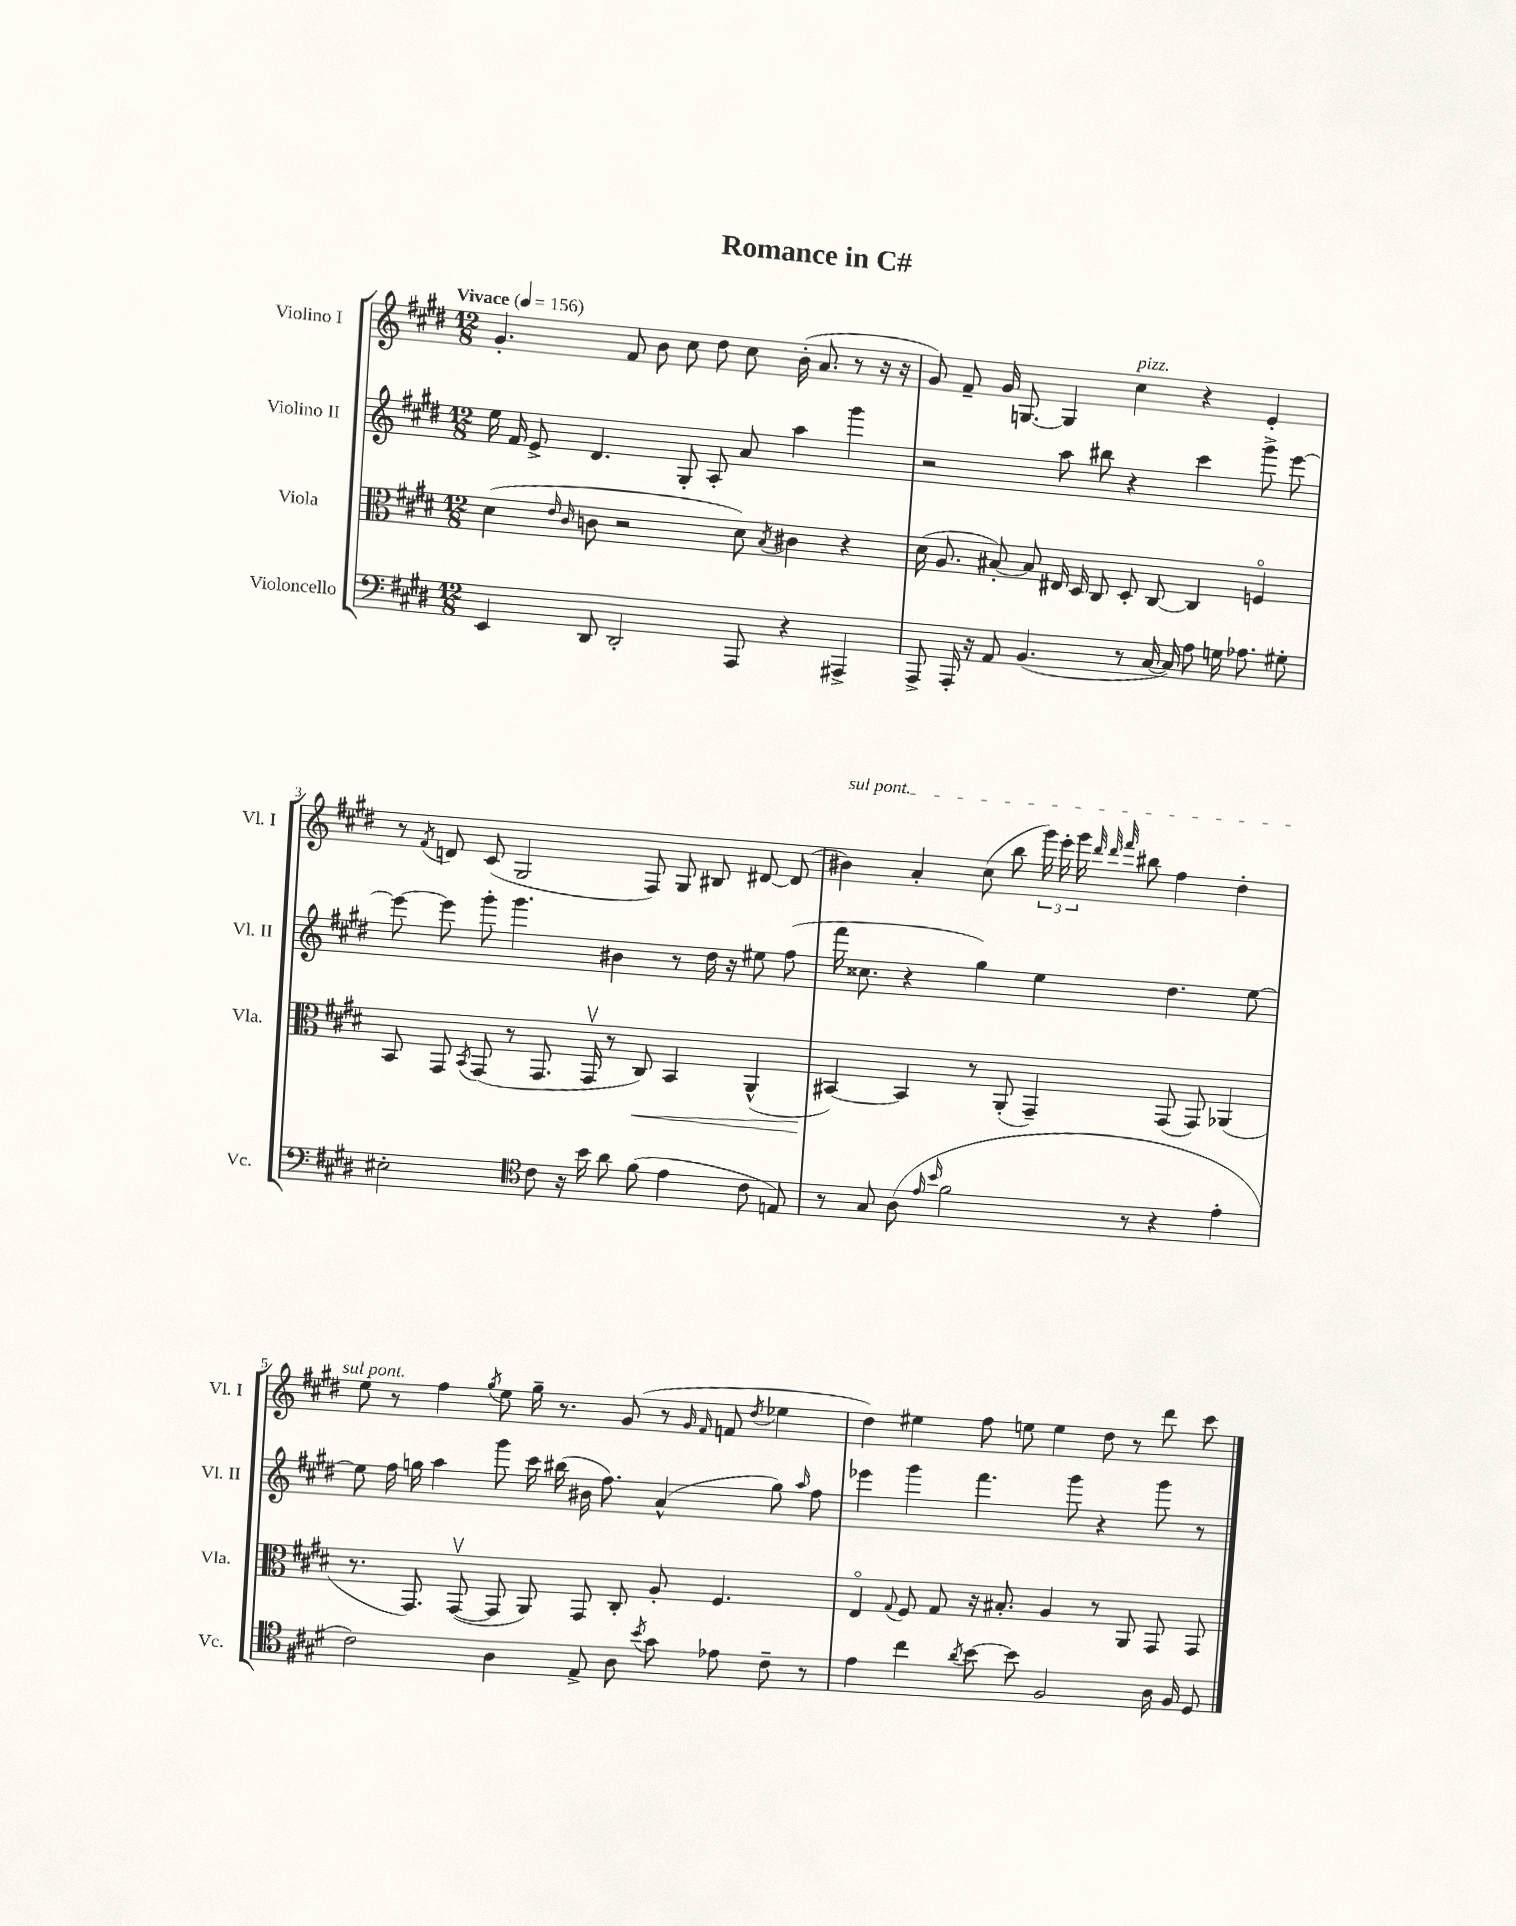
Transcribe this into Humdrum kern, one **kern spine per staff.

**kern	**kern	**dynam	**kern	**kern
*part4	*part3	*part3	*part2	*part1
*staff4	*staff3	*staff3	*staff2	*staff1
*I"Violoncello	*I"Viola	*	*I"Violino II	*I"Violino I
*I'Vc.	*I'Vla.	*	*I'Vl. II	*I'Vl. I
*clefF4	*clefC3	*	*clefG2	*clefG2
*k[f#c#g#d#]	*k[f#c#g#d#]	*	*k[f#c#g#d#]	*k[f#c#g#d#]
*M12/8	*M12/8	*	*M12/8	*M12/8
*MM156	*MM156	*	*MM156	*MM156
=1	=1	=1	=1	=1
!	!	!	!	!LO:TX:a:B:t=Vivace
4EE/	(4d#\	.	16ee\	4.g#'/
.	.	.	16f#/	.
.	.	.	8e^/	.
.	16qqe/	.	.	.
.	16qqc#/	.	.	.
8DD#/	8cn\	.	4.d#/	.
2DD#'/	2r	.	.	8f#/
.	.	.	.	8b\
.	.	.	8G#'/	8cc#\
.	.	.	8A'/	8dd#\
8AAA/	8d#\)	.	8a/	8cc#\
.	8qB/	.	.	.
4r	4c#X\	.	4aa\	(16b'\
.	.	.	.	8.a/
4AAA#X^/	4r	.	4ggg#\	8r
.	.	.	.	16r
.	.	.	.	16r
=2	=2	=2	=2	=2
8AAA^/	(16d#\	.	2r	8g#/)
.	8.A/	.	.	.
16AAA'/	.	.	.	8f#~/
16r	.	.	.	.
8AA/	[8B#X'/)	.	.	16g#/
.	.	.	.	[8.Gn/
(4.BB/	8B#/]	.	.	.
.	16E#X/	.	8aa\	4G/]
.	16D#/	.	.	.
.	8C#/	.	8bb#X\	.
!	!	!	!	!LO:TX:a:i:t=pizz.
8r	8D#'/	.	4r	4cc#\
[16C#/	[8C#/	.	.	.
16C#/])	.	.	.	.
8A\	4C#/]	.	4ccc#\	4r
16Gn\	.	.	.	.
8.A-X\	.	.	.	.
.	4Fn/	.	8ggg#^\	4e'/
8G#X'\	.	.	[8eee\	.
!!LO:LB:g=z
=3	=3	=3	=3	=3
2E#X'\	8BB/	.	8eee\_	8r
.	.	.	.	8qf#/
.	8GG#/	.	8eee\]	8dn/
.	8qBB/	.	.	.
.	(8GG#/	.	8ggg#'\	(8c#/
.	8r	.	4.ggg#\	2G#/
*clefC4	*	*	*	*
8c#\	8.GG#/	.	.	.
16r	.	.	.	.
16b\	16GG#v/	.	.	.
8a\	8r	.	4b#X\	.
!	!	!LO:HP:b	!	!
(8f#\	8C#/)	<	.	8F#/)
4e\	4BB/	.	8r	8G#/
.	.	.	16dd#\	8B#X/
.	.	.	16r	.
8c#\	(4AA^^/	.	8ee#X\	[8d#X/
8En/)	.	.	(8ff#\	(8d#/]
=4	=4	=4	=4	=4
!	!	!	!	!LO:TX:a:i:t=sul pont.
8r	[4BB#X/)	.	16fff#\	4b#X\)
.	.	.	8.cc##X\	.
8G#/	.	.	.	.
(8A\	4BB#/]	[	4r	4a'/
16qqe/	.	.	.	.
16qqb/	.	.	.	.
2f#\	.	.	.	.
.	8r	.	4gg#\)	(8cc#\
.	(8AA'/	.	.	8bb\
.	4GG#~/)	.	4ee\	24ggg#\)
.	.	.	.	24eee'\
.	.	.	.	24ggg#\
.	.	.	.	32qqddd#/
.	.	.	.	32qqddd#/
.	.	.	.	32qqfff#/
8r	.	.	.	8bb#X\
4r	(8GG#/	.	4.dd#\	4ff#\
.	8GG#/)	.	.	.
4e'\	(4AA-X/	.	.	4dd#'\
.	.	.	[8ee\	.
!!LO:LB:g=z
=5	=5	=5	=5	=5
2c#\)	8.r	.	8ee\]	8ee\
.	.	.	16ff#\	8r
.	8.GG#/)	.	16ggn\	.
.	.	.	4aa\	4ff#\
.	([8GG#v/	.	.	.
.	.	.	.	8qgg#/
4A\	8GG#/]	.	8ggg#\	8ee\
.	8AA/)	.	16ccc#\	16gg#~\
.	.	.	(16bb#X\	8.r
8E^/	8GG#/	.	16b#X\	.
.	.	.	8.ff#\)	.
8A\	8C#'/	.	.	(8g#/
8qb/	.	.	.	.
8g#\	8A'/	.	(4a^^/	8r
.	.	.	.	16qqg#/
.	.	.	.	16qqf#/
8e-X\	4.F#/	.	.	8fn/
.	.	.	.	8qdd#/
8c#~\	.	.	8gg\)	4ee-X\
.	.	.	16qqaa/	.
8r	.	.	8ff#\	.
=6	=6	=6	=6	=6
4e\	4E/	.	4eee-X\	4dd#\)
.	8qqG#/	.	.	.
4cc#\	8F#/	.	4ggg#\	4ee#X\
.	8G#/	.	.	.
8qa/	.	.	.	.
[8b\	16r	.	4.fff#\	8ff#\
.	8.B#X'/	.	.	.
8b\]	.	.	.	8een\
2F#/	4A/	.	.	4ee\
.	.	.	8ggg#\	.
.	8r	.	4r	8dd#\
.	8AA/	.	.	8r
16A\	8GG#/	.	8ggg#\	8ddd#\
16F#/	.	.	.	.
8D#/	8GG#/	.	8r	8ccc#\
==	==	==	==	==
*-	*-	*-	*-	*-
